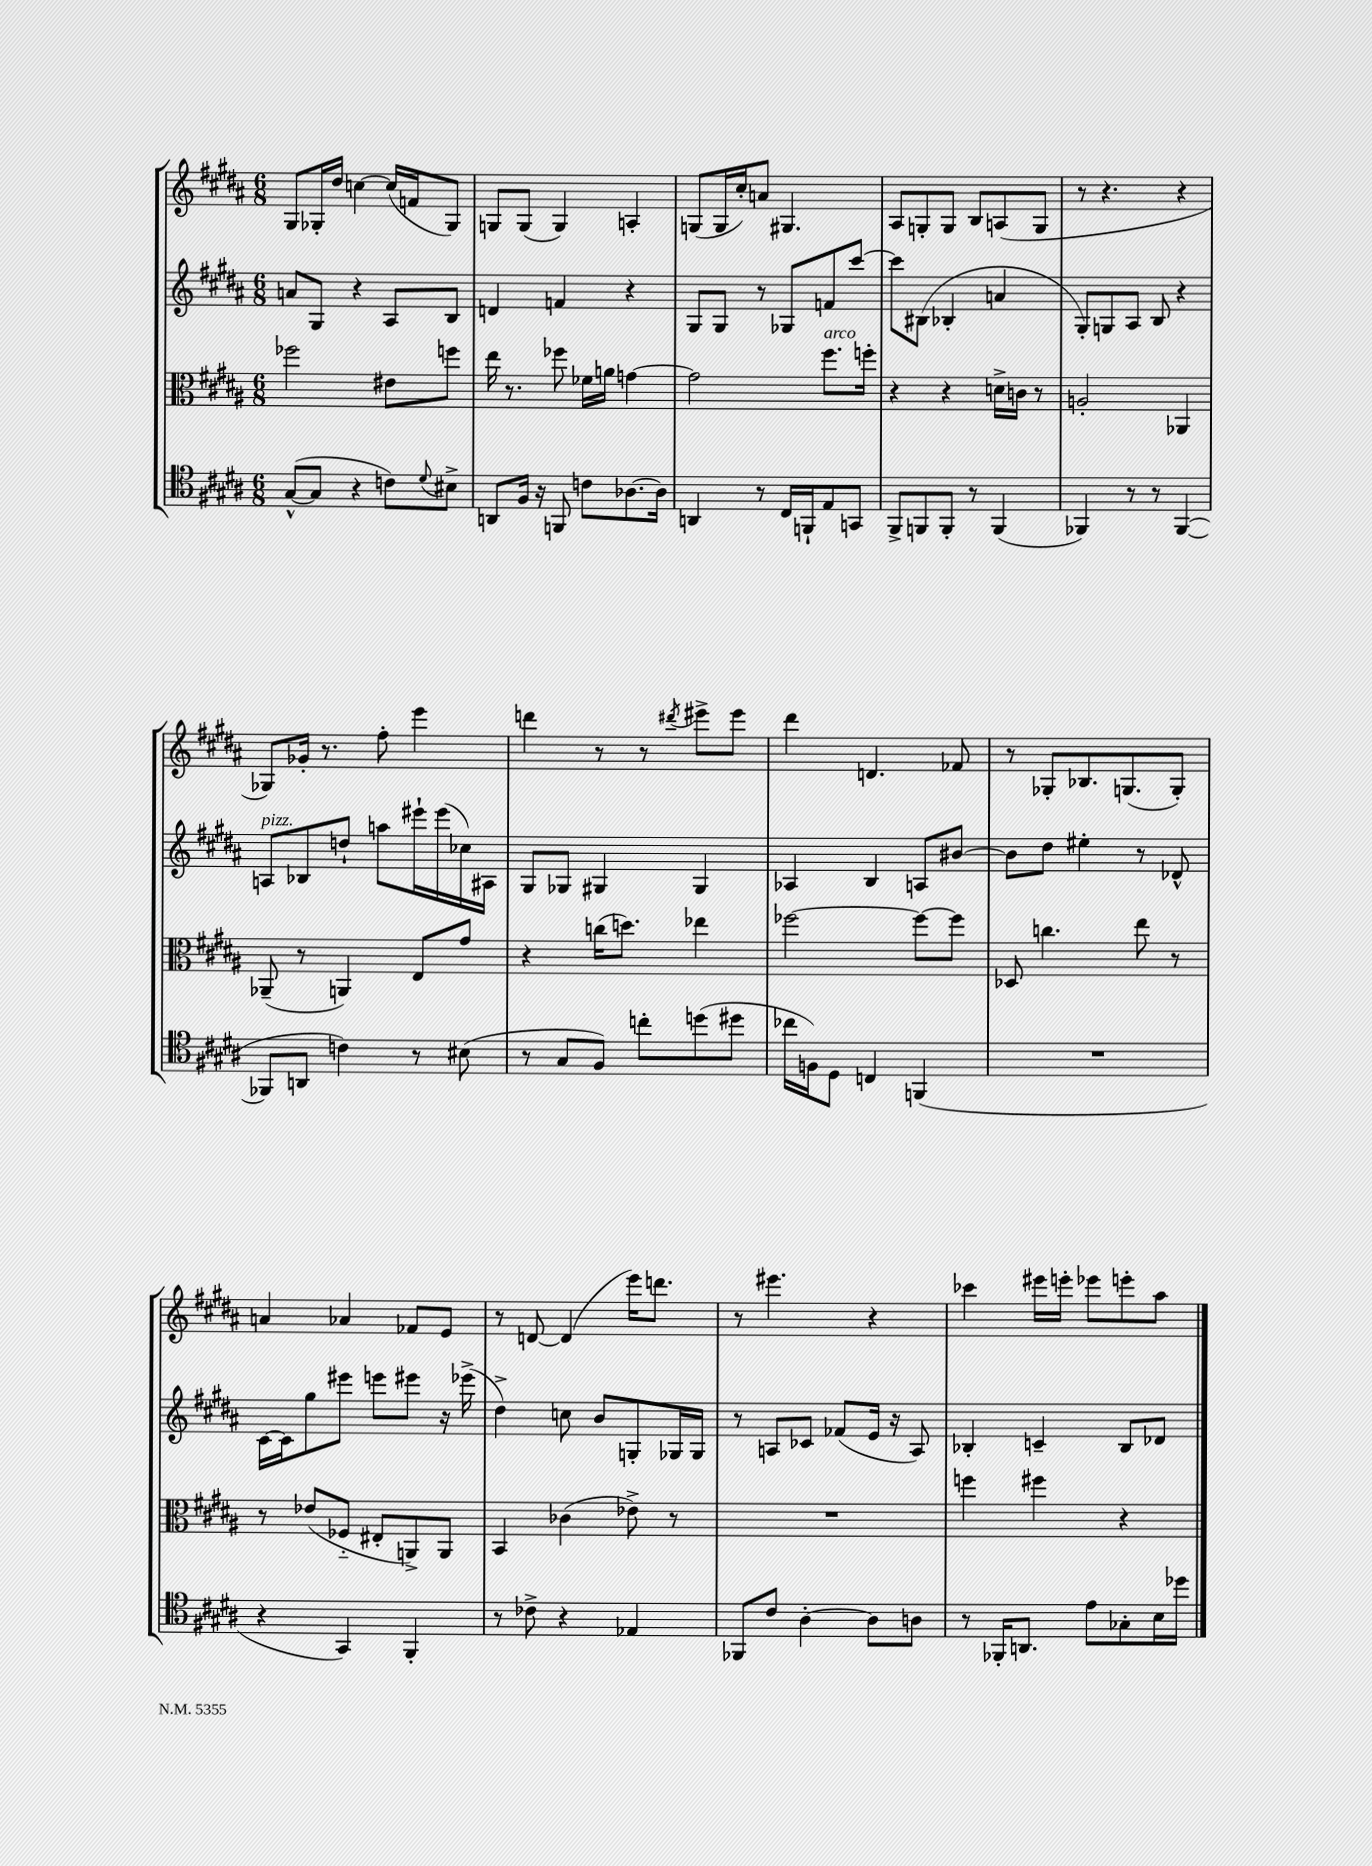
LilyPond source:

<<
\new StaffGroup <<
\new Staff = "s0" {
    \clef treble \key b \major \numericTimeSignature \time 6/8
    gis8 ges16-. dis''16 c''4~ c''16( f'16 ges8) |
    g8 g8( g4) a4-. |
    g8( g16 cis''16-.) a'8 gis4. |
    ais8 g8-. g8 b8 a8( g8 |
    r8 r4. r4 |
    ges8) ges'16-. r8. fis''8-. e'''4 |
    d'''4 r8 r8 \acciaccatura { dis'''8 } eis'''8-> eis'''8 |
    dis'''4 d'4. fes'8 |
    r8 ges8-. bes8. g8.( g8-.) |
    a'4 aes'4 fes'8 e'8 |
    r8 d'8~ d'4( e'''16) d'''8. |
    r8 eis'''4. r4 |
    ces'''4 eis'''16 e'''16-. ees'''8 e'''8-. ais''8 \bar "|." |
}
\new Staff = "s1" {
    \clef treble \key b \major \numericTimeSignature \time 6/8
    a'8 gis8 r4 ais8 b8 |
    d'4 f'4 r4 |
    gis8 gis8 r8 ges8 f'8 cis'''8~ |
    cis'''8 bis8( bes4-. a'4 |
    gis8-.) g8 ais8 b8 r4 |
    a8^\markup { \italic "pizz." } bes8 d''8-! a''8 eis'''16-! eis'''16( ces''16) ais16 |
    gis8 ges8 gis4 gis4 |
    aes4 b4 a8 bis'8~ |
    bis'8 dis''8 eis''4-. r8 des'8-^ |
    cis'16~ cis'16 gis''8 eis'''8 e'''8 eis'''8 r16 ees'''16->( |
    dis''4->) c''8 b'8 g8-. ges16 ges16 |
    r8 a8 ces'8 fes'8( e'16 r16 a8) |
    bes4-. c'4-- bes8 des'8 \bar "|." |
}
\new Staff = "s2" {
    \clef alto \key b \major \numericTimeSignature \time 6/8
    fes''2 eis'8 f''8 |
    e''16 r8. fes''8 fes'16 a'16 g'4~ |
    g'2 fis''8.^\markup { \italic "arco" } f''16-. |
    r4 r4 d'16-> c'16 r8 |
    a2-. aes,4 |
    aes,8--( r8 a,4) e8 gis'8 |
    r4 c''16( d''8.) ees''4 |
    fes''2~ fes''8~ fes''8 |
    des8 c''4. e''8 r8 |
    r8 ees'8( fes8-_ eis8-. a,8->) a,8 |
    b,4 ces'4( ees'8->) r8 |
    R2. |
    f''4 fis''4 r4 \bar "|." |
}
\new Staff = "s3" {
    \clef tenor \key b \major \numericTimeSignature \time 6/8
    gis8~-^( gis8 r4 c'8) \appoggiatura { dis'8 } bis8-> |
    a,8 fis16 r16 f,8 c'8 aes8.~ aes16 |
    a,4 r8 cis16 f,16-! e8 g,8 |
    fis,8-> f,8 f,8-. r8 f,4( |
    fes,4) r8 r8 fes,4~( |
    fes,8 a,8 c'4) r8 bis8( |
    r8 gis8 fis8) c''8-. d''8( dis''8 |
    ces''16 f16) dis8 c4 f,4( |
    R2. |
    r4 gis,4) fis,4-. |
    r8 ces'8-> r4 ees4 |
    fes,8 cis'8 ais4~-. ais8 a8 |
    r8 fes,16-. a,8. e'8 ges8-. b16 des''16 \bar "|." |
}
>>
>>
\layout { \context { \Score \remove "Bar_number_engraver" } }
